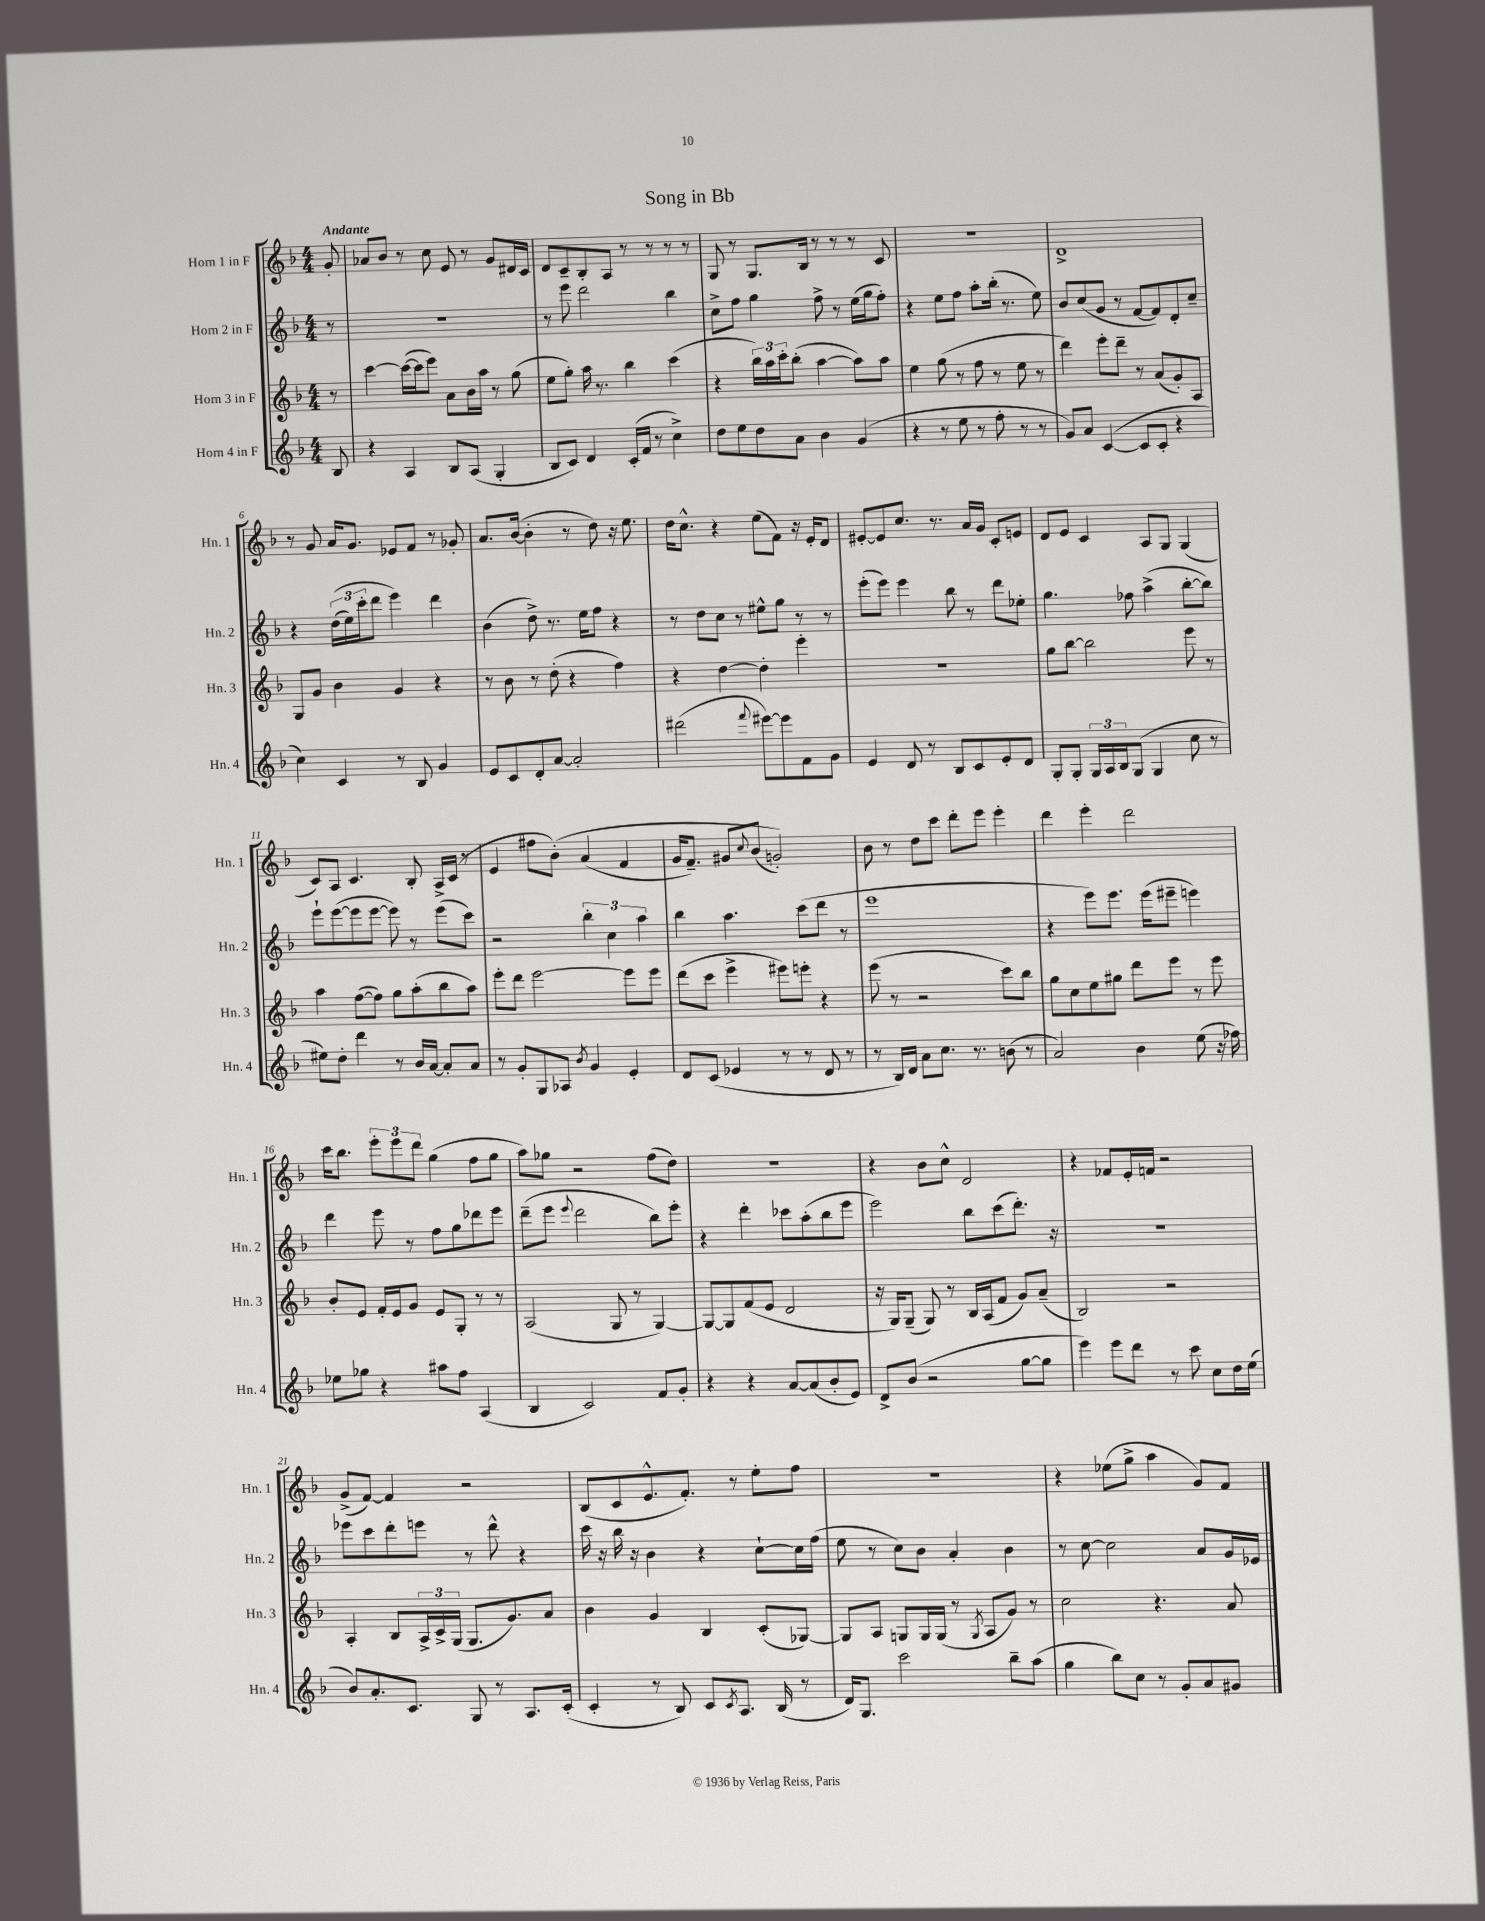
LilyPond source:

\header { title = "Song in Bb" }
<<
\new StaffGroup <<
\new Staff = "s0" \with { instrumentName = "Horn 1 in F" shortInstrumentName = "Hn. 1" } {
    \clef treble \key f \major \numericTimeSignature \time 4/4 \partial 8 \tempo "Andante"
    g'8-. |
    aes'8 bes'8 r8 c''8 e'8 r8 g'8 dis'16 c'16 |
    d'8 c'8-- bes8-. a8 r8 r8 r8 r8 |
    g8 r8 g8. bes16 r8 r8 r8 c'8 |
    R1 |
    d'1-> |
    r8 g'8 a'16 g'8. ees'8 f'8 r8 ges'8-. |
    a'8. bes'16~( bes'4-. r8 d''8) r16 e''8. |
    d''16 c''8.-^ r4 e''8( f'8) r16 e'16-. d'8 |
    eis'8~-. eis'8 c''8. r8. a'16 g'16 c'8-. e'8 |
    d'8 e'8 c'4 a8 g8 g4( |
    c'8) a8 c'4. bes8-. a16-> c'16( r8 |
    e'4 fis''8 bes'8-.)\( a'4( f'4 |
    g'16 f'8.--) gis'8 \appoggiatura { c''8 } bes'8( g'2-.)\) |
    bes'8 r8 d''8 c'''8 d'''8-. e'''8 e'''4-. |
    d'''4 e'''4-. d'''2 |
    c'''16 bes''8. \tuplet 3/2 { e'''8-. e'''8 d'''8 } g''4( f''8 g''8 |
    a''8) ges''8 r2 f''8( d''8) |
    R1 |
    r4 bes'8 c''8-^ d'2 |
    r4 fes'8 e'16-. f'16 r2 |
    g'8->( f'8~) f'4 r2 |
    bes8( c'8 e'8.-^ f'8.-.) r8 e''8-. f''8 |
    R1 |
    r4 ees''8( g''8-> a''4 g'8) f'8 \bar "|." |
}
\new Staff = "s1" \with { instrumentName = "Horn 2 in F" shortInstrumentName = "Hn. 2" } {
    \clef treble \key f \major \numericTimeSignature \time 4/4 \partial 8
    r8 |
    r1 |
    r8 e'''8 d'''2 bes''4 |
    c''8-> f''8 g''4 f''8-> r8 e''16( g''16 f''8-.) |
    r4 e''8 f''8 a''8-. bes''16-.( r8. e''8) |
    bes'8 c''8( g'8 r8 f'8~ f'8) d'8-. c''8-- |
    r4 \tuplet 3/2 { d''16(\( e''16) c'''16-. } d'''8 e'''4\) d'''4 |
    bes'4( d''8->) r8. e''16 f''8 r4 |
    r8 d''8 c''8 r8 eis''8-^ g''8 r8 r8 |
    e'''8-.( e'''8) e'''4 bes''8 r8 d'''8 ees''8-. |
    g''4. fes''8 a''4->( bes''8~-. bes''8) |
    e'''8-! e'''8~( e'''8 e'''8~ e'''8) r8 e'''8( c'''8) |
    r2 \tuplet 3/2 { bes''4-. c''4 a''4 } |
    bes''4 a''4. c'''8( d'''8 r8 |
    e'''1 |
    r4 e'''8) e'''8. e'''16( eis'''8-- e'''4) |
    d'''4 e'''8 r8 f''8 g''8 des'''8 e'''8 |
    d'''8--( e'''8 \appoggiatura { e'''8 } d'''2 bes''8) e'''8-. |
    r4 d'''4-. ces'''8 a''8-.( bes''8 e'''8 |
    e'''2) bes''8 c'''8( d'''8.-.) r16 |
    R1 |
    ees'''8 c'''8 d'''8-. e'''8 r8 d'''8-^ r4 |
    c'''16 r16 bes''16 r16 bes'4 r4 c''8~-! c''16 f''16( |
    e''8 r8 c''8) bes'8 a'4-. bes'4 |
    r8 c''8~ c''2 a'8 g'16 ees'16 \bar "|." |
}
\new Staff = "s2" \with { instrumentName = "Horn 3 in F" shortInstrumentName = "Hn. 3" } {
    \clef treble \key f \major \numericTimeSignature \time 4/4 \partial 8
    r8 |
    c'''4~ c'''16~( c'''16 e'''8) a'8 bes'16 a''16 r8 g''8( |
    e''8 g''8-.) a''16 r8. bes''4 c'''4( |
    r4 \tuplet 3/2 { bes''16) a''16 c'''16-. } bes''8-.( a''4~ a''8) a''8 |
    e''4 g''8( r8 f''8 r8 e''8 r8 |
    d'''4) e'''8-. d'''8-- r8 a'8( g'8-.) a8 |
    g8 g'8 bes'4 g'4 r4 |
    r8 bes'8 r8 d''8-.( r4 f''4) |
    r4 d''4~ d''4-. e'''4-. |
    R1 |
    g''8 bes''8~ bes''2 e'''8 r8 |
    a''4 f''8~( f''8) g''8 a''8-.( bes''8 a''8) |
    e'''8-. d'''8 e'''2~ e'''8 e'''8 |
    d'''8( c'''8 e'''4-> eis'''8) e'''8-. r4 |
    e'''8( r8 r2 c'''8) bes''8 |
    g''8 c''8 e''8 gis''8 d'''8 e'''8 r8 e'''8 |
    bes'8-. e'8 f'16-. e'16 g'8 e'8 g8-. r8 r8 |
    a2( g8 r8 g4~) |
    g8~ g8 f'8( e'8 d'2 |
    r16 g16) g8--( g8) r8 bes16 a16( f'8 g'8) a'8--( |
    bes2) r2 |
    a4-. bes8 \tuplet 3/2 { a16-> c'16-> g16( } g8. g'8.) a'8 |
    bes'4 g'4 bes4 c'8-.( ges8~) |
    ges8 a8 g8 g16 g16( r8 \acciaccatura { g8 } a8 g'8) r8 |
    c''2 r4. a'8 \bar "|." |
}
\new Staff = "s3" \with { instrumentName = "Horn 4 in F" shortInstrumentName = "Hn. 4" } {
    \clef treble \key f \major \numericTimeSignature \time 4/4 \partial 8
    bes8 |
    r4 a4 bes8 a8( g4-. |
    bes8 c'8) d'4 c'16-.( f'16 r8 c''4->) |
    d''8 e''8 d''8 a'8 bes'4 g'4( |
    r4 r8 e''8 r8 f''8-. r8 r8 |
    g'8) a'8 c'4~( c'8 c'8-. r4 |
    c''4) c'4 r8 bes8 g'4 |
    e'8 c'8 d'8-. a'8~ a'2-. |
    dis'''2( \appoggiatura { f'''8 } eis'''8~) eis'''8 f'8 g'8 |
    e'4 d'8 r8 bes8 c'8 e'8-. d'8 |
    g8-. g8-. \tuplet 3/2 { g16 a16 bes16 } g8( g4 c''8 r8 |
    eis''8) d''8-. d'''4 r8 bes'16 a'16~ a'8-. a'8 |
    r8 g'8-. g8 aes8 \acciaccatura { bes'8 } g'4 e'4-. |
    d'8 c'8( ees'4 r8 r8 d'8 r8 |
    r8 bes16) d'16 a'8 c''8. r8. b'8( r8 |
    a'2) bes'4 e''8( r16 fes''16) |
    ees''8 ges''8 r4 ais''8 f''8 a4( |
    bes4 c'2) f'8 g'8-. |
    r4 r4 a'8~ a'8( bes'8-. e'8) |
    d'8-> bes'8( r2 g''8~ g''8 |
    e'''4) e'''8 d'''8 r8 c'''8 c''8 d''16 e''16( |
    bes'8) a'8.-. c'8. g8 r8 a8. c'16-.( |
    c'4-. r8 bes8) c'8 \acciaccatura { c'8 } a8. bes16( r8 |
    d'16) g8. c'''2 bes''8-- a''8( |
    g''4 bes''8) c''8 r8 g'8-. a'8 gis'8 \bar "|." |
}
>>
>>
